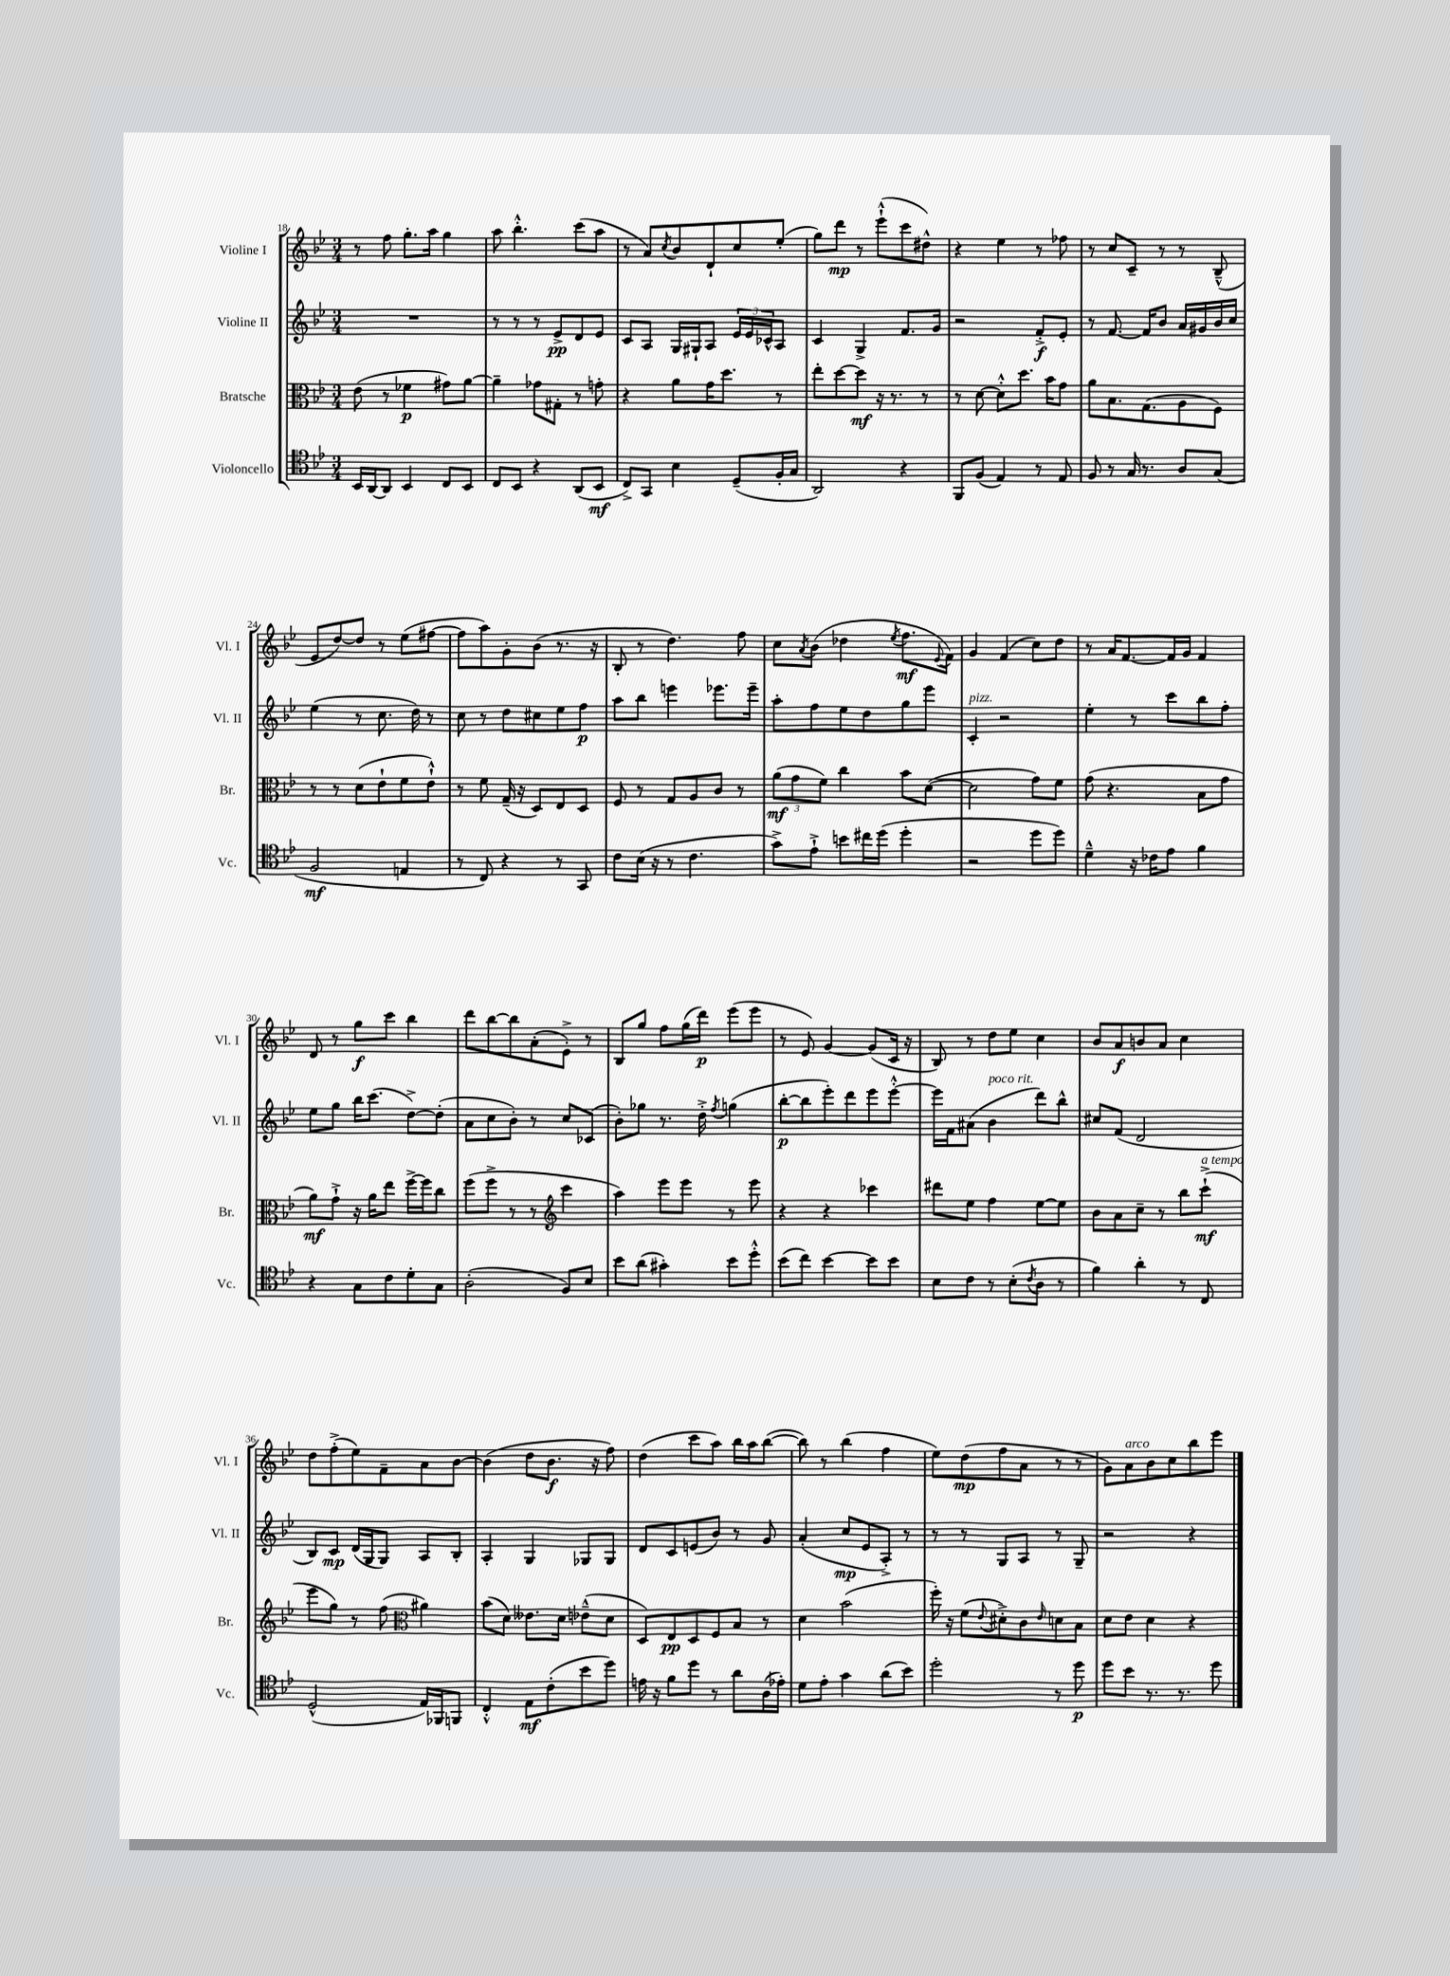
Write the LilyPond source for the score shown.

<<
\new StaffGroup <<
\new Staff = "s0" \with { instrumentName = "Violine I" shortInstrumentName = "Vl. I" } {
    \clef treble \key bes \major \numericTimeSignature \time 3/4
    r8 f''8 g''8.-. a''16 g''4 |
    a''8 bes''4.-.-^ c'''8( a''8 |
    r8 a'8) \acciaccatura { c''8 } bes'8 d'8-! c''8 ees''8-.( |
    g''8) d'''8\mp r8 ees'''8-!-^( c'''8 dis''8-^) |
    r4 ees''4 r8 fes''8 |
    r8 c''8 c'8-- r8 r8 bes8---^( |
    ees'8 d''8~) d''8 r8 ees''8( fis''8~ |
    fis''8 a''8) g'8-. bes'8( r8. r16 |
    bes8-. r8 d''4.) f''8 |
    c''8 \acciaccatura { a'8 } bes'8( des''4 \acciaccatura { ees''8 } f''8.\mf \appoggiatura { ees'8 } f'16) |
    g'4 f'4( c''8) d''8 |
    r8 a'16 f'8.~ f'16 g'16 f'4 |
    d'8 r8 g''8\f c'''8 bes''4 |
    d'''8 bes''8~ bes''8 a'8-.( ees'8-.->) r8 |
    bes8 g''8 f''8 g''16( d'''16\p) ees'''8( ees'''8 |
    r8 ees'8) g'4~ g'8( c'16 r16 |
    bes8) r8 d''8 ees''8 c''4 |
    bes'8 a'8\f b'8 a'8 c''4 |
    d''8 f''8-.->( ees''8) f'8-- a'8 bes'8~ |
    bes'4( d''8 bes'8.\f r16 f''8) |
    d''4( c'''8 a''8) bes''16 a''16 bes''8~( |
    bes''8) r8 bes''4( f''4 |
    ees''8) d''8\mp( f''8 a'8 r8 r8 |
    g'8) a'8^\markup { \italic "arco" } bes'8 c''8 bes''8 ees'''8 \bar "|." |
}
\new Staff = "s1" \with { instrumentName = "Violine II" shortInstrumentName = "Vl. II" } {
    \clef treble \key bes \major \numericTimeSignature \time 3/4
    R2. |
    r8 r8 r8 ees'8->\pp d'8 ees'8 |
    c'8 a8 g16 gis16-! a8 \tuplet 3/2 { ees'16 ees'16 ces'16-^ } a8 |
    c'4 g4-> f'8. g'16 |
    r2 f'8-.->\f ees'8-. |
    r8 f'8.~ f'16 bes'8 a'16 gis'16 bes'16 c''16 |
    ees''4( r8 c''8. d''16) r8 |
    c''8 r8 d''8 cis''8 ees''8 f''8\p |
    a''8 bes''8 e'''4 ees'''8. ees'''16-- |
    a''8-. f''8 ees''8 d''8 g''8 ees'''8 |
    c'4-.^\markup { \italic "pizz." } r2 |
    ees''4-. r8 c'''8 bes''8 f''8-. |
    ees''8 g''8 bes''16 c'''8.( d''8~->) d''8-.( |
    a'8 c''8 bes'8-.) r8 c''8 ces'8( |
    bes'8-.) ges''8 r8. d''16-.-> \acciaccatura { f''8 } g''4( |
    bes''8~-.\p bes''8 ees'''8-.) d'''8 ees'''8 ees'''8~-.-^ |
    ees'''16 f'16 ais'8( bes'4^\markup { \italic "poco rit." } d'''8) bes''8-^ |
    cis''8 f'8( d'2 |
    bes8) c'8\mp d'16( g16 g8) a8 bes8-. |
    a4-. g4 ges8 ges8 |
    d'8 c'8 e'8( bes'8) r8 g'8 |
    a'4-.( c''8\mp ees'8 a8-.->) r8 |
    r8 r8 g8 a8 r8 g8-- |
    r2 r4 \bar "|." |
}
\new Staff = "s2" \with { instrumentName = "Bratsche" shortInstrumentName = "Br." } {
    \clef alto \key bes \major \numericTimeSignature \time 3/4
    ees'8( r8 fes'4\p gis'8) a'8~ |
    a'4-- ges'8 gis8-. r8 g'8-. |
    r4 a'8 g'16 d''8. r8 |
    ees''8-. d''8~ d''8\mf r16 r8. r8 |
    r8 d'8~ d'8-.-^ d''8. bes'16 g'8 |
    a'8 bes8. g8.( a8 f8) |
    r8 r8 d'8( ees'8-! f'8 ees'8-!-^) |
    r8 f'8 g16--( r16 d8) ees8 d8 |
    f8 r8 g8 a8 c'8 r8 |
    \tuplet 3/2 { a'8\mf( g'8 f'8) } c''4 bes'8 d'8~( |
    d'2 g'8) f'8 |
    g'8( r4. bes8 g'8 |
    a'8\mf) g'8-!-> r16 a'16 ees''8 f''16~-> f''16 c''8 |
    f''8( f''8-> r8 r8 \clef treble c'''4 |
    a''4) ees'''8 ees'''8 r8 ees'''8 |
    r4 r4 ces'''4 |
    dis'''8 ees''8 f''4 ees''8~ ees''8 |
    bes'8 a'8 c''8-- r8 bes''8 c'''8-!->\mf^\markup { \italic "a tempo" }( |
    ees'''8 g''8) r8 f''8( \clef alto ais'4) |
    bes'8( d'8) eeses'8. d'16 ees'8---^( d'8 |
    d8) ees8\pp d8 f8 bes8 r8 |
    d'4 bes'2( |
    f''16-.) r16 f'8( \appoggiatura { ees'8 } dis'8-.->) c'8 \grace { ees'16 } d'8 bes8 |
    d'8 ees'8 d'4 r4 \bar "|." |
}
\new Staff = "s3" \with { instrumentName = "Violoncello" shortInstrumentName = "Vc." } {
    \clef tenor \key bes \major \numericTimeSignature \time 3/4
    bes,16 a,16~ a,8 bes,4 c8 bes,8 |
    c8 bes,8 r4 a,8( bes,8\mf |
    c8->) g,8 bes4 d8--( f16-. g16 |
    a,2) r4 |
    f,8 f8( ees4) r8 ees8 |
    f8 r8 g16 r8. a8 g8( |
    f2\mf e4 |
    r8 c8) r4 r8 g,8 |
    c'8 bes16( r16 r8 c'4. |
    g'8->) ees'8-!-> b'8 cis''16 d''16( d''4-. |
    r2 d''8 d''8) |
    d'4---^ r16 ces'16 ees'8 f'4 |
    r4 g8 c'8 d'8-. g8 |
    a2-.( f8) bes8 |
    bes'8 a'8( gis'4-.) bes'8 d''8-.-^ |
    bes'8( c''8) bes'4~ bes'8 bes'8 |
    bes8 c'8 r8 bes8-.( \acciaccatura { c'8 } a8 r8 |
    f'4) a'4-. r8 c8 |
    d2-^( ees16) fes,16 f,8 |
    c4-.-^ ees8\mf c'8-.( bes'8 d''8) |
    e'16 r16 f'8 d''8 r8 a'8 a16( ees'16-.) |
    d'8 ees'8-. g'4 a'8( bes'8) |
    d''2-. r8 d''8\p |
    d''8 bes'8 r8. r8. d''8 \bar "|." |
}
>>
>>
\layout { \context { \Score currentBarNumber = #18 } }
